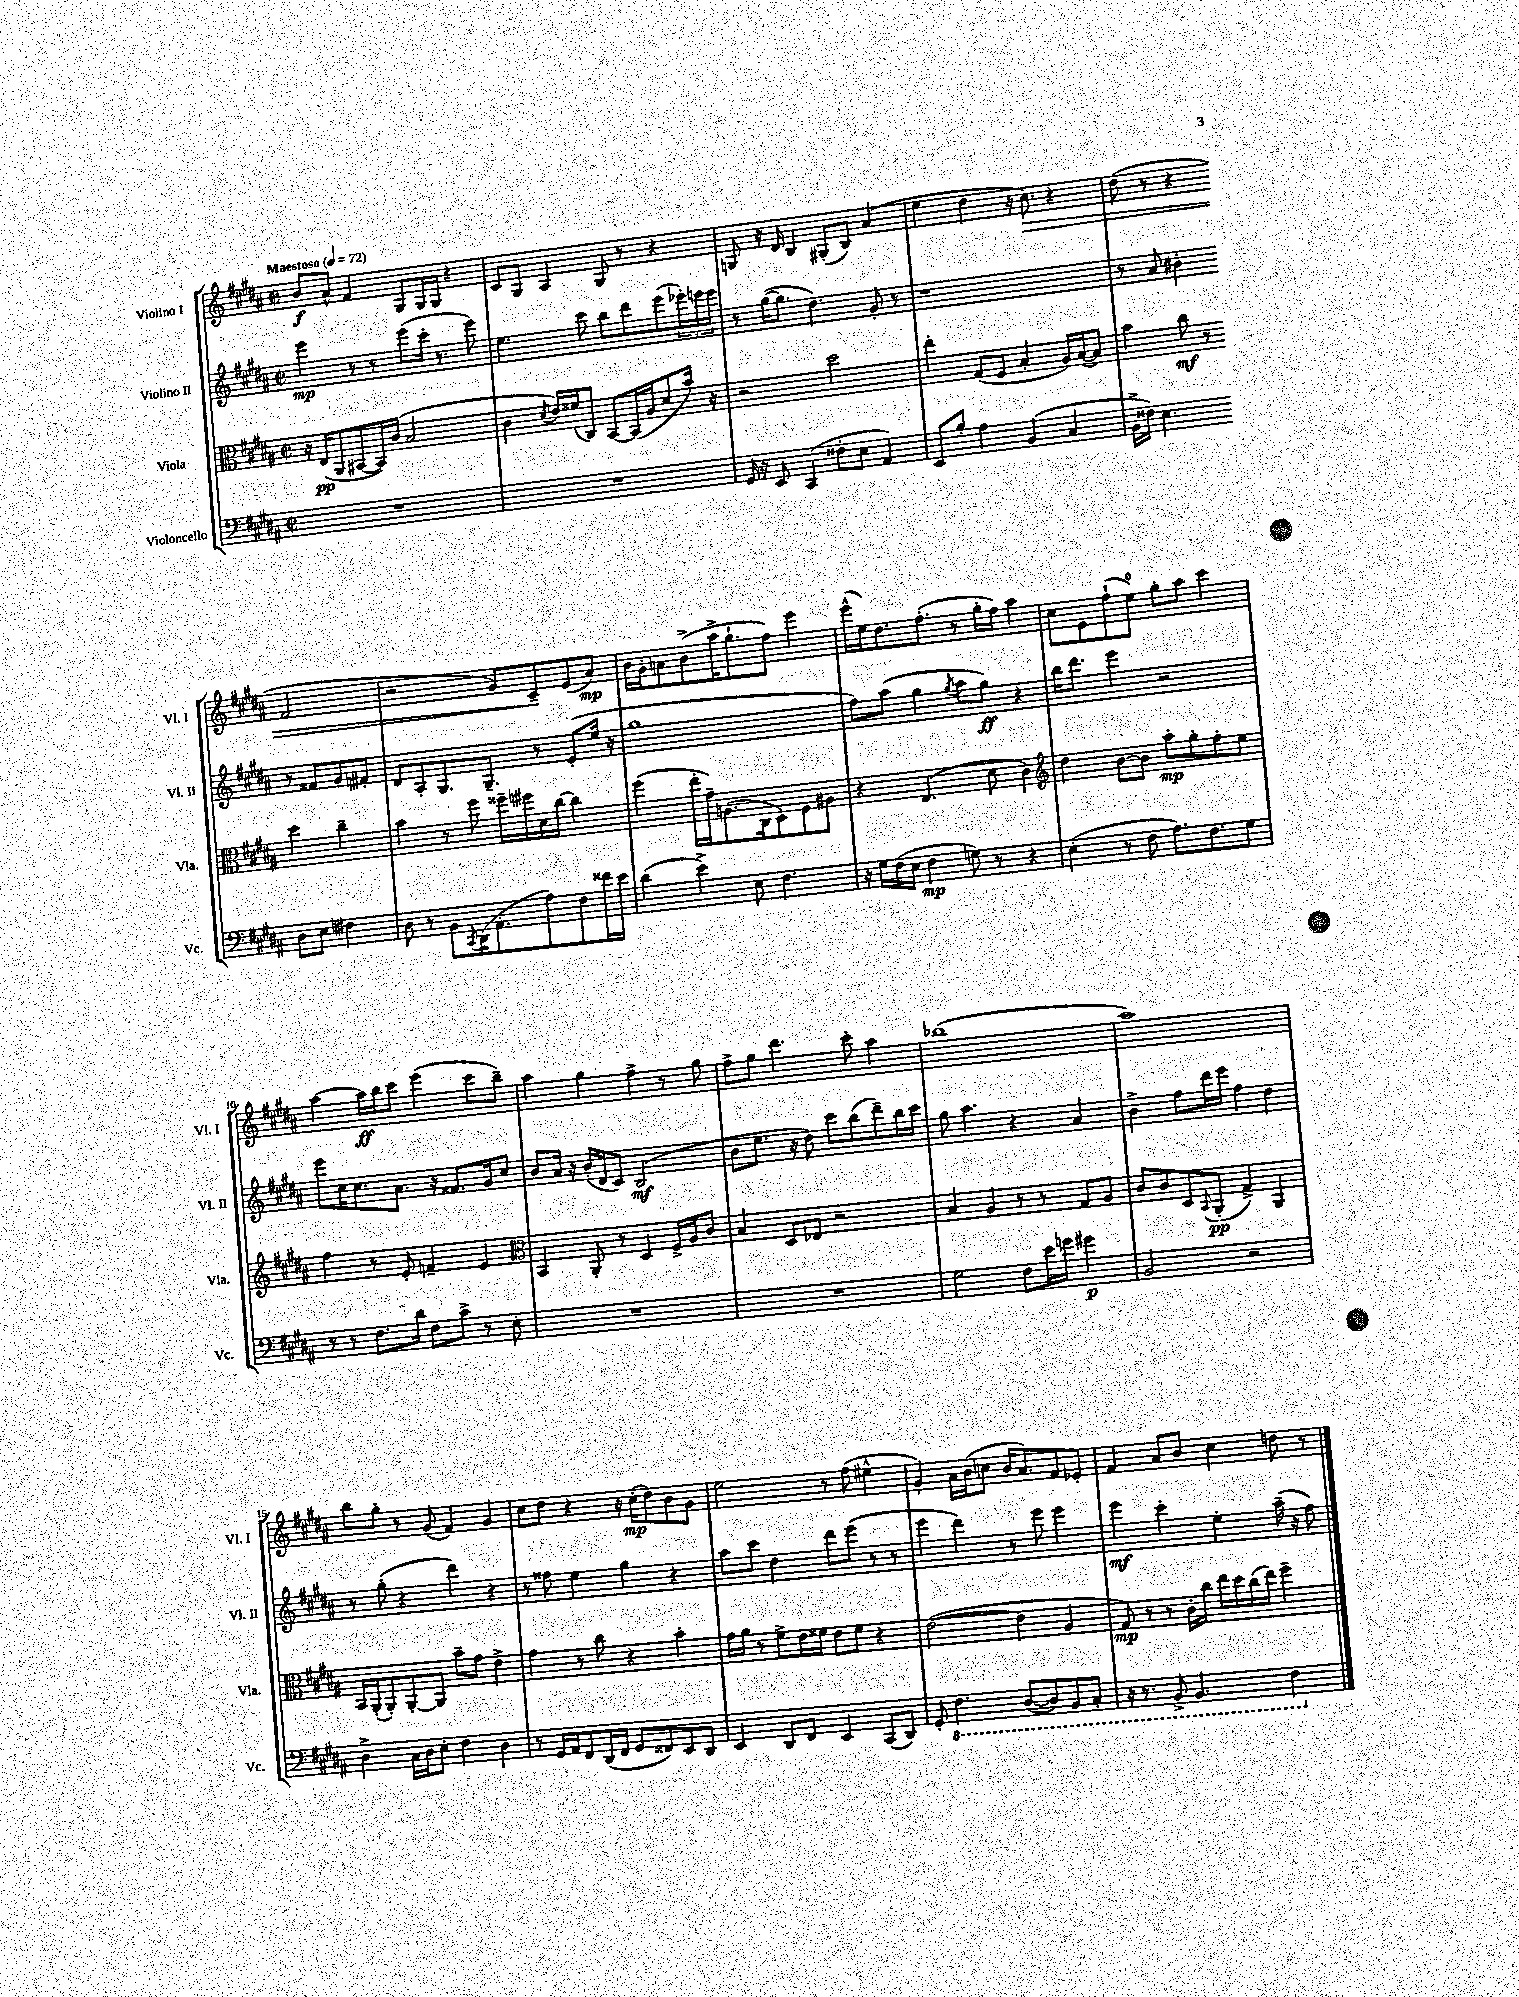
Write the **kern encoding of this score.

**kern	**kern	**kern	**kern
*staff4	*staff3	*staff2	*staff1
*clefF4	*clefC3	*clefG2	*clefG2
*k[f#c#g#d#a#]	*k[f#c#g#d#a#]	*k[f#c#g#d#a#]	*k[f#c#g#d#a#]
*M2/2	*M2/2	*M2/2	*M2/2
*met(c|)	*met(c|)	*met(c|)	*met(c|)
*MM72	*MM72	*MM72	*MM72
1r	16r	4eee\	8b/L
.	(16E/LK	.	.
.	8AA#/	.	8a#^^/J
.	[8BB#/	8r	4f#/
.	16BB#/]L)	8r	.
.	(16c#/JJ	.	.
.	2B/	(8eee\L	8G#/L
.	.	16ccc#'\Jk	16G#/L
.	.	8.r	16G#/JJ
.	.	.	4r
.	.	8eee\)	.
=	=	=	=
1r	4c#\	4.ee\	8c#/L
.	.	.	8G#/J
.	8qd#/	.	.
.	16e/LL)	.	4A#/
.	(16f##/J	.	.
.	8C#/J)	8ccc#\	.
.	[8BB/L	8bb\L	8G#/
.	(16BB/]L	8ddd#\	8r
.	16A#/J	.	.
.	8d#/	(8eee\	4r
.	16b/Jk)	24eee-'\L)	.
.	.	24eee\	.
.	16r	.	.
.	.	24eee\JJ	.
=	=	=	=
16GG#/	2r	8r	8G/
16r	.	.	.
8EE/	.	([16gg#\LK	16r
.	.	8.gg#\]J	16d#/
(4CC#/	.	.	4B/
.	.	4.dd#\)	.
8F##'\L	2dd#\	.	(8G#'/L
8E\J	.	.	8B/J)
4AA#/)	.	8g#'/	(4a#/
.	.	8r	.
=	=	=	=
8EE/L	4ee'\	1r	4ee\
8B'/J	.	.	.
4A#\	(8G#/L	.	4dd#\
.	8F#/J	.	.
(4BB/	4B'/	.	16r
.	.	.	8.cc#\)
4C#/	16A#/LL)	.	4r
.	([16B/J	.	.
.	8B/]J)	.	.
=	=	=	=
16BB^\LL	4b\	8r	(8dd#\
16F##\JJ)	.	.	.
4.E\	.	8a#/	8r
.	8cc#\	4b#'\	4r
.	8r	.	.
8D#\L	4dd#\	8r	2f#/
8E\J	.	8f##/L	.
4F#\	4cc#~\	8g#/	.
.	.	8f#'/J	.
=	=	=	=
8D#\	4b\	8d#/L	2r
8r	.	8A#'/	.
8BB\L	8r	8.G#/	.
8qCC#/	.	.	.
(16DD#\K	8ff#\	.	.
8.AA#'\	.	8.G#~/J	.
.	16ff##~\LL	.	8g#/L)
.	16ff#\	.	.
8A#\)	16d#\	8r	8c#~/
.	[16cc#\JJ	.	.
8F#\	4cc#\]	(8e'/L	(8e/
16f##\L	.	16ee/Jk	8a#/J)
16e\JJ	.	16r	.
=	=	=	=
(4d#\	(4ff#\	1gg#	16b\LL
.	.	.	16g#'\J
.	.	.	8a\
4e^\)	16ee'\LL	.	(8b^\
.	16g#~\J)	.	.
.	(8.A\	.	16aa#^\K
.	.	.	8.gg#`\
8E\	.	.	.
.	16C#\k	.	.
4.F#\	8D#\)	.	8ff#\J)
.	8F#\	.	4eee\
.	8A#\J	.	.
=	=	=	=
16r	4r	8ff#\L)	(16eee^^\LL
16G#\LL	.	.	16ee\J)
(16F#\	.	(8aa#\J	8.dd#\
16E\JJ	.	.	.
4F#\	(4.E/	4gg#\	.
.	.	.	(8.ff#'\J
.	.	8qgg#/	.
8G\)	.	8aa#\L	8r
8r	8d#\	8gg#\J)	16gg#'\LL
.	.	.	16ff#\JJ)
4r	4c#\)	4r	4aa#\
=	=	=	=
*	*clefG2	*	*
(4E'\	4dd#\	16bb\LK	8cc#\L
.	.	8.ddd#\J	.
.	.	.	8e\
8r	[8b\L	4eee\	(8ff#`\
8F#\	8b\]J	.	8ee\J)
8.A#\L)	8aa#'\L	2r	8gg#'\L
.	8gg#'\	.	8aa#\J
8.F#\	.	.	.
.	8ff#'\	.	4ccc#\
8G#\J	8ee\J	.	.
=	=	=	=
8r	4ff#\	8eee\L	[4aa#\
8r	.	16cc#\K	.
.	.	8.cc#\	.
8.F#\L	8r	.	16aa#\]LL
.	.	.	16bb\J
.	8e'/	8.a#\J	8ccc#\J
16d#\Jk	.	.	.
8F#\L	4f~/	.	(4eee\
.	.	16r	.
8c#^\J	.	8.f##/L	.
8r	4e/	.	8ccc#\L
.	.	16g#/k	.
8E'\	.	8cc#/J	8bb~\J)
=	=	=	=
*	*clefC3	*	*
1r	4BB/	8b/L	4aa#\
.	.	16a#/Jk	.
.	.	16r	.
.	8AA#'/	(16b'/LL	4gg#\
.	.	16d#/J	.
.	8r	8c#/J)	.
.	4D#/	(2B/	4ff#^\
.	16F#^/LL	.	8r
.	16A#/J	.	.
.	8c#/J	.	8gg#\
=	=	=	=
1r	4B/	8b\L	8ff#^\L
.	.	8.ee\J	8gg#\J
.	8D#/L	.	4.ddd#\
.	.	16r	.
.	8E-/J	8dd#\)	.
.	2r	8ccc#\L	.
.	.	(8bb\	8ccc#'\
.	.	8ddd#~\)	4aa#\
.	.	16bb\L	.
.	.	16ccc#\JJ	.
=	=	=	=
2G#\	4B/	8gg#\	(1bb-
.	.	4.aa#\	.
.	4A#/	.	.
8F#\L	8r	4r	.
16e\L	8r	.	.
16g\JJ	.	.	.
4g#\	8G#/L	4a#/	.
.	8A#/J	.	.
=	=	=	=
2BB/	8c#/L	4b^\	1aa#)
.	8c#/	.	.
.	8D#/	8ff#\L	.
.	8qqBB/	.	.
.	(8AA#'/J	16ddd#\L	.
.	.	16eee\JJ	.
2r	4G#^/)	4ff#\	.
.	4AA#/	4dd#\	.
=	=	=	=
4D#^\	16BB/LL	8r	8bb\L
.	(16AA#'/J	.	.
.	8AA#'/)	(8gg#'\	8gg#'\J
16C#\LL	[8AA#'/	4r	8r
16D#\J	.	.	.
8E'\J	8AA#/]J	.	(8g#/
4F#\	8b~\L	4ddd#\)	4f#/)
.	8g#\J	.	.
4D#\	4e^\	4r	4g#/
=	=	=	=
8r	4g#\	8r	8cc#\L
16GG#/LL	.	8ff##\	8dd#\J
16AA#/J	.	.	.
8FF#/	8r	4ee\	4r
(16DD#/L	8cc#\	.	.
16FF#/JJ	.	.	.
8GG#/L	4r	4gg#\	16r
.	.	.	(16cc#'\LK
8FF##/)	.	.	8dd#\)
8EE/	4b'\	4r	8b\
8DD#/J	.	.	8g#\J
=	=	=	=
4EE/	16g#\LL	8aa#\L	2ee\
.	16a#\JJ	.	.
.	8r	8ccc#\J	.
8DD#/L	8f#^\L	4dd#\	.
8FF#/J	16e\L	.	.
.	16f##\JJ	.	.
4EE/	8e\L	8ddd#\L	8r
.	8f##\J	(8eee\J	(8ff#\
(8CC#/L	4r	8r	4ee#^^\
8DD#/J)	.	8r	.
=	=	=	=
8GG#'/	([2e\	4eee\	4g#'/)
4.FF#\	.	.	.
.	.	4ddd#\)	16a#\LL
.	.	.	(16b\J
.	.	.	8cc\J
([8DD#/L	4e\]	8r	16b/LK
.	.	.	8.a#/)
8DD#/])	.	8eee\	.
8BBB/	4A#/	4eee\	8f#/
8CC#'/J	.	.	8e-'/J
=	=	=	=
16r	8G#/)	4eee\	4f#/
8.r	.	.	.
.	8r	.	.
8BBB^/	8r	4ccc#'\	8a#/L
4.BBB/	16c#'\LL	.	8b/J
.	16cc#\JJ	.	.
.	16ee\LL	4ee'\	4cc#\
.	16dd#\	.	.
.	(16cc#\	.	.
.	16ee\JJ)	.	.
4FF#\	4ff#~\	(16aa#~\	8dd\
.	.	16r	.
.	.	8ff#\)	8r
==	==	==	==
*-	*-	*-	*-
